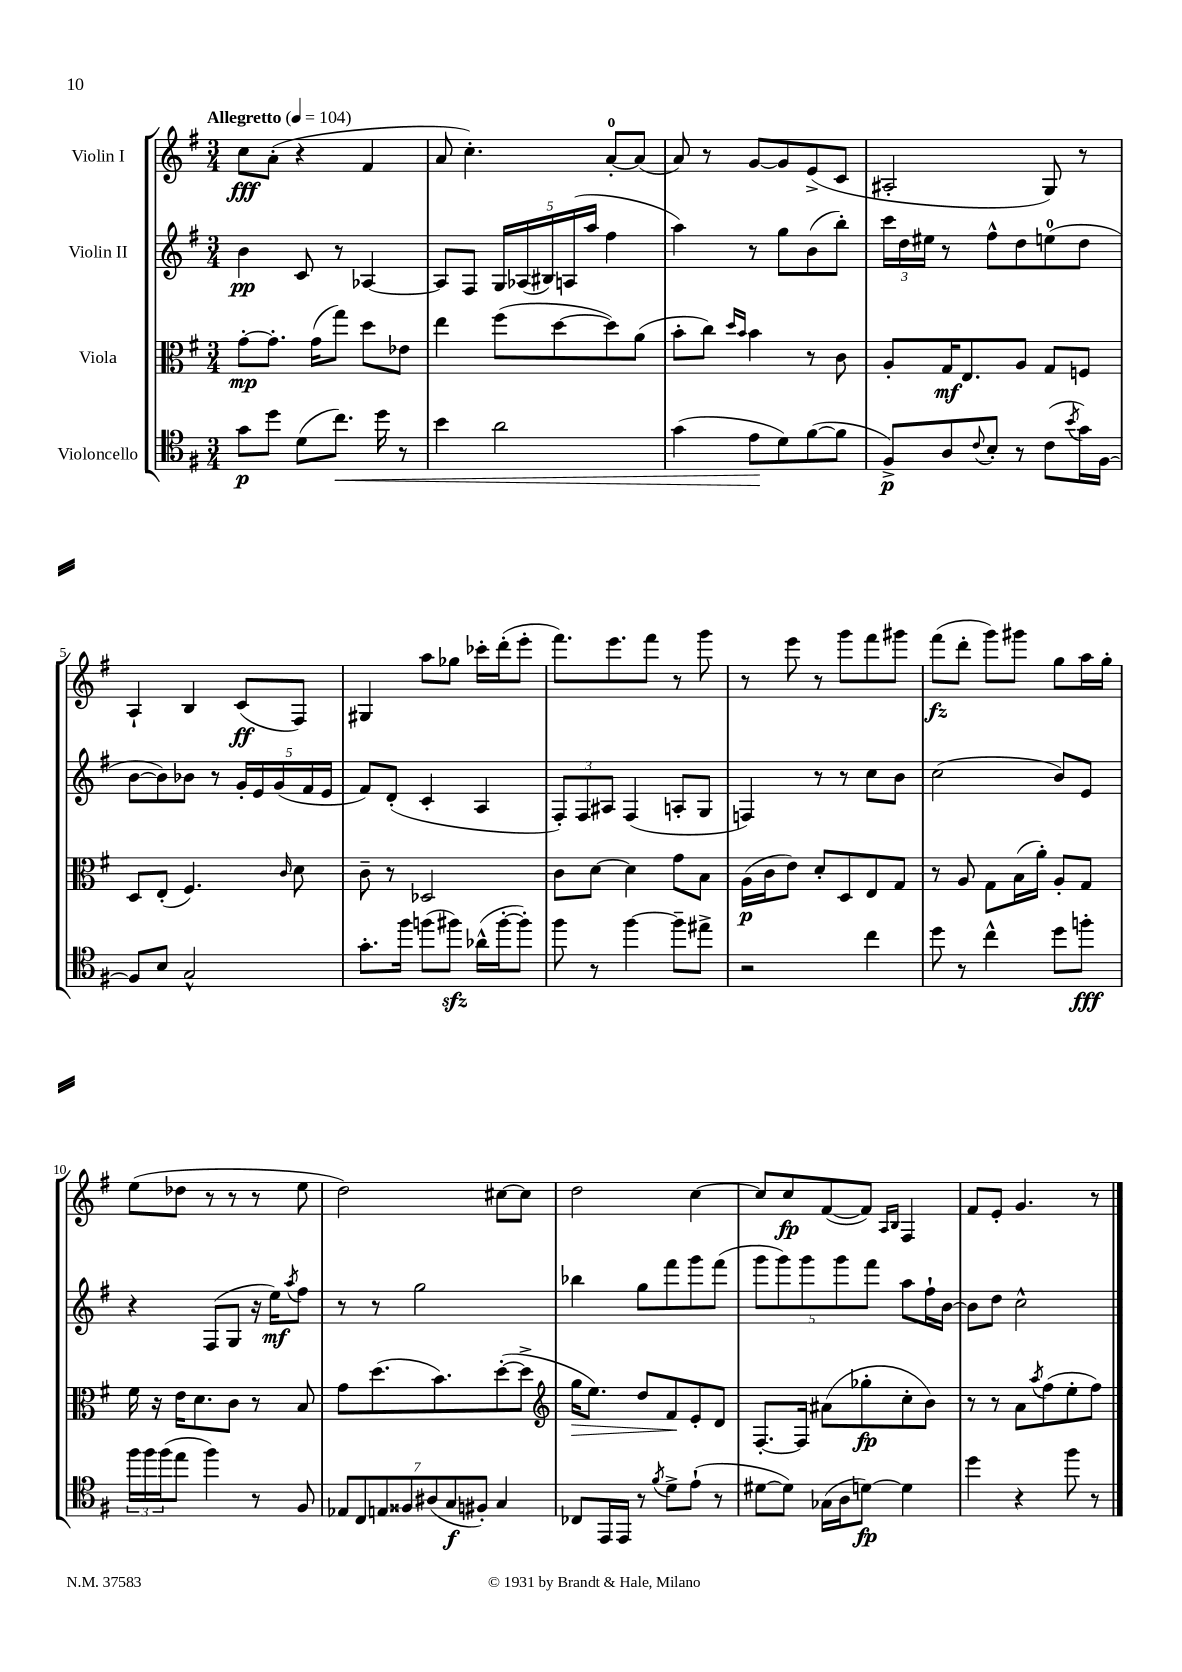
<<
\new StaffGroup <<
\new Staff = "s0" \with { instrumentName = "Violin I" } {
    \clef treble \key g \major \numericTimeSignature \time 3/4 \tempo "Allegretto" 4 = 104
    c''8\fff a'8-.( r4 fis'4 |
    a'8 c''4.-.) a'8-0~-. a'8( |
    a'8) r8 g'8~ g'8 e'8->( c'8 |
    ais2-. g8) r8 |
    a4-! b4 c'8\ff( fis8) |
    gis4 a''8 ges''8 ces'''16-. d'''16-.( e'''8-. |
    fis'''8.) e'''8. fis'''8 r8 g'''8 |
    r8 e'''8 r8 g'''8 fis'''8 gis'''8 |
    fis'''8\fz( d'''8-. g'''8) gis'''8 g''8 a''16 g''16-. |
    e''8( des''8 r8 r8 r8 e''8 |
    d''2) cis''8~ cis''8 |
    d''2 c''4~ |
    c''8 c''8\fp fis'8~( fis'8) \grace { a16 b16 } fis4 |
    fis'8 e'8-. g'4. r8 \bar "|." |
}
\new Staff = "s1" \with { instrumentName = "Violin II" } {
    \clef treble \key g \major \numericTimeSignature \time 3/4
    b'4\pp c'8 r8 aes4~ |
    aes8 fis8 \tuplet 5/4 { g16 aes16( bis16) a16( a''16 } fis''4 |
    a''4) r8 g''8 b'8( b''8-.) |
    \tuplet 3/2 { c'''16 d''16 eis''16 } r8 fis''8-^ d''8 e''8-0( d''8 |
    b'8~ b'8) bes'8 r8 \tuplet 5/4 { g'16-. e'16 g'16( fis'16 e'16 } |
    fis'8) d'8-.( c'4-. a4 |
    \tuplet 3/2 { fis8-.) fis8 ais8 } fis4( a8-. g8 |
    f4) r8 r8 c''8 b'8 |
    c''2( b'8) e'8 |
    r4 fis8( g8 r16 e''16\mf) \acciaccatura { a''8 } fis''8 |
    r8 r8 g''2 |
    bes''4 g''8 fis'''8 g'''8 fis'''8( |
    \tuplet 5/4 { g'''8 g'''8) g'''8 g'''8 fis'''8 } a''8 fis''16-! b'16~ |
    b'8 d''8 c''2-^ \bar "|." |
}
\new Staff = "s2" \with { instrumentName = "Viola" } {
    \clef alto \key g \major \numericTimeSignature \time 3/4
    g'8~-.\mp g'8.-. g'16( g''8) d''8 ees'8 |
    e''4 fis''8( d''8~ d''8) a'8( |
    b'8-. c''8) \grace { d''16 b'16 } b'4 r8 c'8 |
    a8-. g16\mf e8. a8 g8 f8 |
    d8 e8-.( fis4.) \grace { c'16 } d'8 |
    c'8-- r8 des2 |
    c'8 d'8~ d'4 g'8 b8 |
    a16\p( c'16 e'8) d'8-. d8 e8 g8 |
    r8 a8 g8 b16( a'16-.) a8-. g8 |
    fis'16 r16 e'16 d'8. c'8 r8 b8 |
    g'8 d''8.( b'8.) d''8~-.( d''8-> |
    \clef treble g''16\> e''8.) d''8 fis'8\! e'8-. d'8 |
    fis8.~-. fis16 ais'8( ges''8-.\fp c''8-. b'8) |
    r8 r8 a'8 \acciaccatura { a''8 } fis''8( e''8-. fis''8) \bar "|." |
}
\new Staff = "s3" \with { instrumentName = "Violoncello" } {
    \clef tenor \key g \major \numericTimeSignature \time 3/4
    g'8\p d''8 d'8( c''8.\<) d''16 r8 |
    b'4 a'2 |
    g'4( e'8\! d'8) fis'8~( fis'8 |
    fis8->\p) a8 \appoggiatura { c'8 } b8-. r8 c'8( \acciaccatura { b'8 } g'16) fis16~ |
    fis8 b8 g2-^ |
    g'8.-. fis''16 f''8( fis''8\sfz) aes'16-^( fis''16~-. fis''8-.) |
    fis''8 r8 fis''4~ fis''8-- eis''8-> |
    r2 c''4 |
    d''8 r8 c''4-^ d''8 f''8-.\fff |
    \tuplet 3/2 { fis''16 fis''16 fis''16( } e''8 fis''4) r8 fis8 |
    \tuplet 7/4 { ees8 c8 e8 fisis8 ais8( g8\f fis8-.) } g4 |
    ces8 e,16 e,16 r8 \acciaccatura { fis'8 } d'8-> e'8-!( r8 |
    dis'8~ dis'8) ges16( a16 d'8~\fp) d'4 |
    d''4 r4 fis''8 r8 \bar "|." |
}
>>
>>
